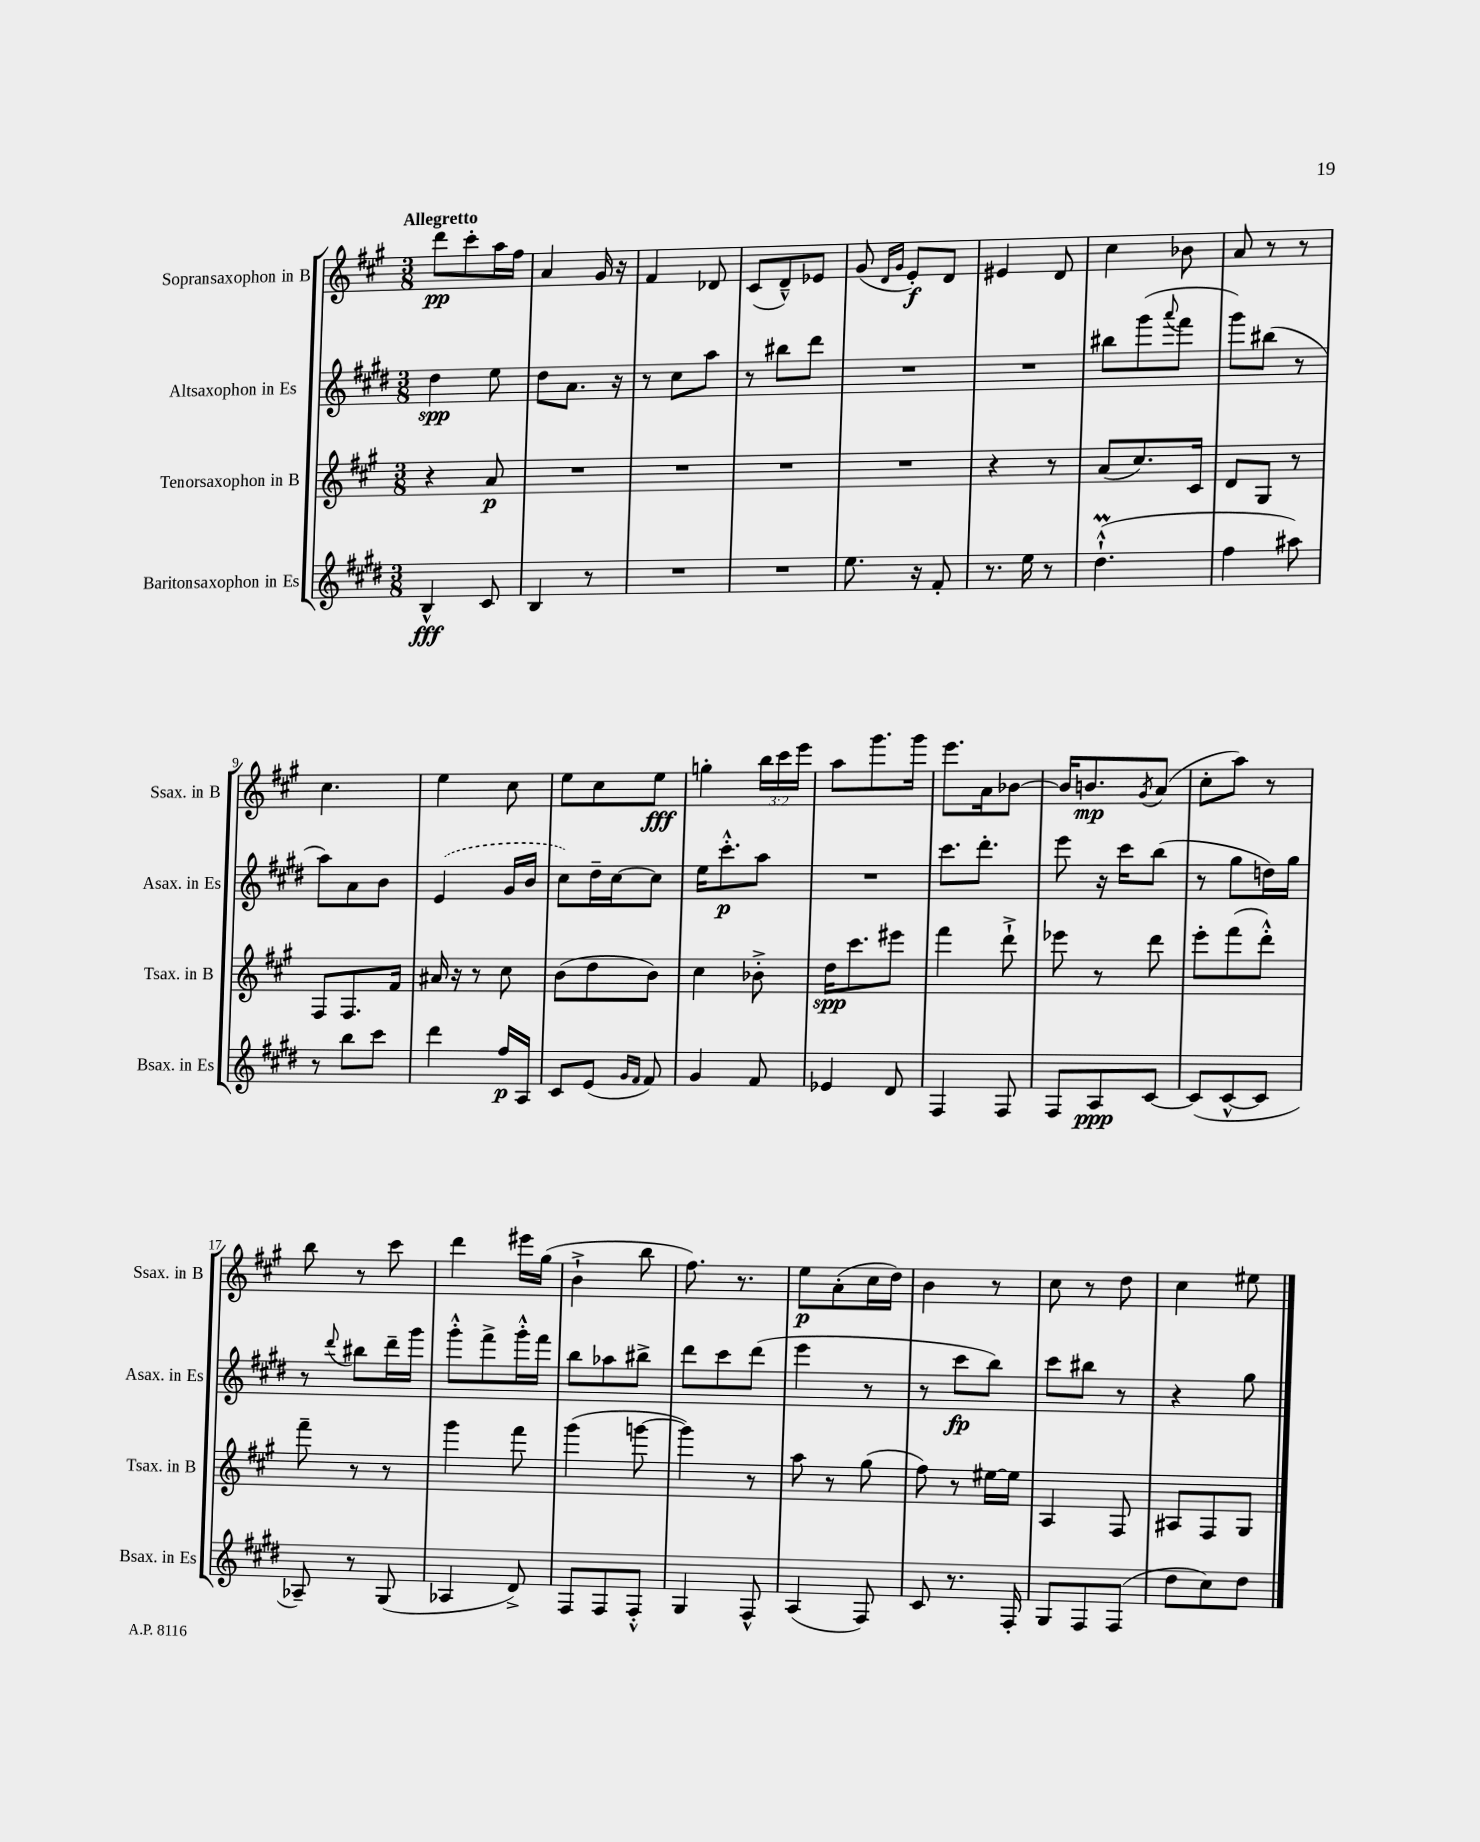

**kern	**kern	**kern	**kern
*staff4	*staff3	*staff2	*staff1
*clefG2	*clefG2	*clefG2	*clefG2
*k[f#c#g#d#]	*k[f#c#g#]	*k[f#c#g#d#]	*k[f#c#g#]
*M3/8	*M3/8	*M3/8	*M3/8
4B^^	4r	4dd#	8ddd
.	.	.	8ccc#'
8c#	8a	8ee	16aa
.	.	.	16ff#
=	=	=	=
4B	4.r	8dd#	4a
.	.	8.a	.
8r	.	.	16g#
.	.	16r	16r
=	=	=	=
4.r	4.r	8r	4f#
.	.	8cc#	.
.	.	8aa	8d-
=	=	=	=
4.r	4.r	8r	(8c#
.	.	8bb#	8d~^^)
.	.	8ddd#	8e-
=	=	=	=
8.ee	4.r	4.r	(8g#
.	.	.	16qqd
.	.	.	16qqg#
.	.	.	8e')
16r	.	.	.
8f#'	.	.	8d
=	=	=	=
8.r	4r	4.r	4e#
16ee	.	.	.
8r	8r	.	8d
=	=	=	=
(4.dd#`^^	(8a	8bb#	4cc#
.	8.cc#)	(8ggg#	.
.	.	8qqaaa	.
.	.	8fff#	8b-
.	16c#	.	.
=	=	=	=
4ff#	8d	8ggg#)	8a
.	8G#	(8bb#	8r
8aa#)	8r	8r	8r
=	=	=	=
8r	8F#	8aa)	4.cc#
8bb	8.F#	8a	.
8ccc#	.	8b	.
.	16f#	.	.
=	=	=	=
4ddd#	16a#	(4e	4ee
.	16r	.	.
.	8r	.	.
16ff#	8cc#	16g#	8cc#
16A	.	16b	.
=	=	=	=
8c#	(8b	8cc#)	8ee
(8e	8dd	16dd#~	8cc#
.	.	[16cc#	.
16qqg#	.	.	.
16qqf#	.	.	.
8f#)	8b)	8cc#]	8ee
=	=	=	=
4g#	4cc#	16ee	4gg'
.	.	8.ccc#'^^	.
8f#	8b-'^	8aa	24bb
.	.	.	24ccc#
.	.	.	24eee
=	=	=	=
4e-	16dd	4.r	8aa
.	8.ccc#	.	.
.	.	.	8.ggg#
8d#	8eee#	.	.
.	.	.	16ggg#
=	=	=	=
4F#	4fff#	8.ccc#	8.eee
.	.	8.ddd#'	16a
8F#	8ddd`^	.	[8b-
=	=	=	=
8F#	8eee-	8eee	16b-]
.	.	.	8.b
8A	8r	16r	.
.	.	16ccc#	.
.	.	.	8qg#
[8c#	8ddd	(8bb	(8a
=	=	=	=
(8c#]	8eee'	8r	8cc#'
[8c#^^	(8fff#	8gg#	8aa)
8c#]	8ddd'^^)	16dd)	8r
.	.	16gg#	.
=	=	=	=
8A-~)	8fff#~	8r	8bb
.	.	8qqddd#	.
8r	8r	8bb#	8r
(8G#	8r	16ddd#~	8ccc#
.	.	16ggg#	.
=	=	=	=
4A-	4ggg#	8ggg#'^^	4ddd
.	.	8fff#^	.
8d#^)	8fff#	16ggg#'^^	16eee#
.	.	16fff#	(16gg#
=	=	=	=
8F#	(4ggg#	8bb	4b`^
8F#	.	8aa-	.
8F#'^^	[8ggg	8bb#^	8bb
=	=	=	=
4G#	4ggg])	8ddd#	8.ff#)
.	.	8ccc#	.
.	.	.	8.r
8F#^^	8r	(8ddd#	.
=	=	=	=
(4A	8aa	4eee	8ee
.	8r	.	(8a'
8F#)	(8gg#	8r	16cc#
.	.	.	16dd)
=	=	=	=
8c#	8ff#)	8r	4b
8.r	8r	8ccc#	.
.	[16ee#	8bb)	8r
16F#'	16ee#]	.	.
=	=	=	=
8G#	4A	8ccc#	8cc#
8F#	.	8bb#	8r
(8F#	8F#	8r	8dd
=	=	=	=
8dd#	8A#	4r	4cc#
8cc#)	8F#	.	.
8dd#	8G#	8gg#	8ee#
==	==	==	==
*-	*-	*-	*-
